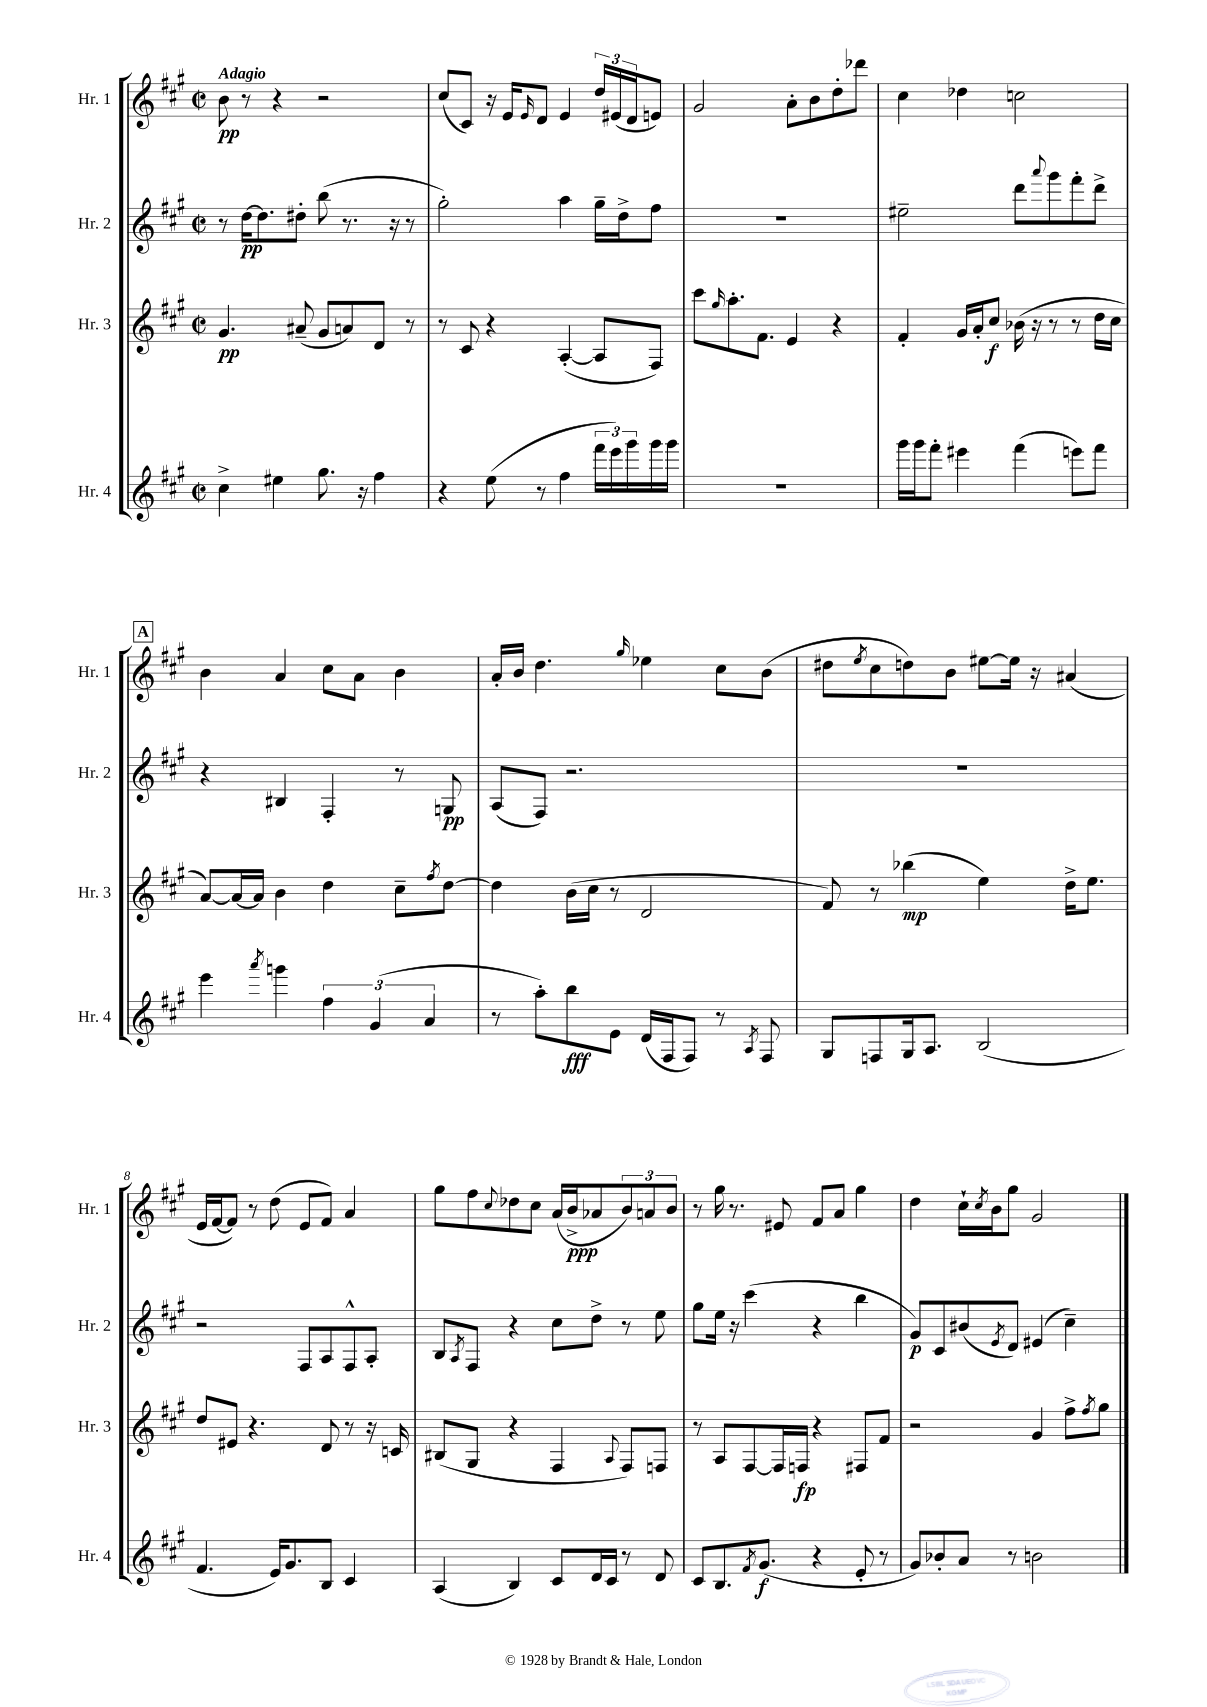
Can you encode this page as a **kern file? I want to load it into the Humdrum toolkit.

**kern	**dynam	**kern	**dynam	**kern	**dynam	**kern	**dynam
*part4	*part4	*part3	*part3	*part2	*part2	*part1	*part1
*staff4	*staff4	*staff3	*staff3	*staff2	*staff2	*staff1	*staff1
*I"Hr. 4	*	*I"Hr. 3	*	*I"Hr. 2	*	*I"Hr. 1	*
*I'Hr. 4	*	*I'Hr. 3	*	*I'Hr. 2	*	*I'Hr. 1	*
*clefG2	*	*clefG2	*	*clefG2	*	*clefG2	*
*k[f#c#g#]	*	*k[f#c#g#]	*	*k[f#c#g#]	*	*k[f#c#g#]	*
*M2/2	*	*M2/2	*	*M2/2	*	*M2/2	*
*met(c|)	*	*met(c|)	*	*met(c|)	*	*met(c|)	*
=1	=1	=1	=1	=1	=1	=1	=1
!	!	!	!	!	!	!LO:TX:a:B:t=Adagio	!
4cc#^\	.	4.g#/	pp	8r	.	8b\	pp
.	.	.	.	[16dd\KL	pp	8r	.
.	.	.	.	8.dd\]	.	.	.
4ee#X\	.	.	.	.	.	4r	.
.	.	(8a#X~/	.	8dd#X'\J	.	.	.
8.gg#\	.	8g#/L	.	(8bb\	.	2r	.
.	.	8an/)	.	8.r	.	.	.
16r	.	.	.	.	.	.	.
4ff#\	.	8d/J	.	.	.	.	.
.	.	.	.	16r	.	.	.
.	.	8r	.	8r	.	.	.
=2	=2	=2	=2	=2	=2	=2	=2
4r	.	8r	.	2gg#'\)	.	(8cc#/L	.
.	.	8c#/	.	.	.	8c#/J)	.
(8ee\	.	4r	.	.	.	16r	.
.	.	.	.	.	.	16e/KL	.
.	.	.	.	.	.	16qqe/	.
8r	.	.	.	.	.	8d/J	.
4ff#\	.	([4A'/	.	4aa\	.	4e/	.
24fff#\LL	.	8A/L]	.	16gg#~\LL	.	24dd/LL	.
24eee\)	.	.	.	.	.	(24e#X/	.
.	.	.	.	16dd^\J	.	.	.
24ggg#\	.	.	.	.	.	24d/J	.
16ggg#\	.	8F#/J)	.	8ff#\J	.	8en/J)	.
16ggg#\JJ	.	.	.	.	.	.	.
=3	=3	=3	=3	=3	=3	=3	=3
1r	.	8ccc#\L	.	1r	.	2g#/	.
.	.	16qqgg#/	.	.	.	.	.
.	.	8.aa'\	.	.	.	.	.
.	.	8.f#\J	.	.	.	.	.
.	.	4e/	.	.	.	8a'\L	.
.	.	.	.	.	.	8b\	.
.	.	4r	.	.	.	8dd'\	.
.	.	.	.	.	.	8ddd-X\J	.
=4	=4	=4	=4	=4	=4	=4	=4
16ggg#\LL	.	4f#'/	.	2ee#X~\	.	4cc#\	.
16ggg#\J	.	.	.	.	.	.	.
8fff#'\J	.	.	.	.	.	.	.
4eee#X\	.	16g#/LL	.	.	.	4dd-X\	.
.	.	16a'/J	.	.	.	.	.
.	.	8cc#/J	f	.	.	.	.
(4fff#\	.	(16b-X\	.	8ddd\L	.	2ccn\	.
.	.	16r	.	.	.	.	.
.	.	.	.	8qqaaa/	.	.	.
.	.	8r	.	8ggg#\	.	.	.
8eeen\L)	.	8r	.	8fff#'\	.	.	.
8fff#\J	.	16dd\LL	.	8ddd^\J	.	.	.
.	.	16cc#\JJ	.	.	.	.	.
!!LO:LB:g=z
!!LO:REH:place=s1:t=A
=5	=5	=5	=5	=5	=5	=5	=5
4eee\	.	[8a/L)	.	4r	.	4b\	.
.	.	16a/L_	.	.	.	.	.
.	.	16a/JJ]	.	.	.	.	.
8qaaa/	.	.	.	.	.	.	.
4gggn\	.	4b\	.	4B#X/	.	4a/	.
6ff#\	.	4dd\	.	4F#'/	.	8cc#\L	.
.	.	.	.	.	.	8a\J	.
(6g#/	.	.	.	.	.	.	.
.	.	8cc#~\L	.	8r	.	4b\	.
6a/	.	.	.	.	.	.	.
.	.	8qff#/	.	.	.	.	.
.	.	[8dd\J	.	8Gn/	pp	.	.
=6	=6	=6	=6	=6	=6	=6	=6
8r	.	4dd\]	.	(8A/L	.	16a'/LL	.
.	.	.	.	.	.	16b/JJ	.
8aa'\L)	.	.	.	8F#/J)	.	4.dd\	.
8bb\	fff	(16b\LL	.	2.r	.	.	.
.	.	16cc#\JJ	.	.	.	.	.
8e\J	.	8r	.	.	.	.	.
.	.	.	.	.	.	16qqgg#/	.
(16d/LL	.	2d/	.	.	.	4ee-X\	.
16F#/J	.	.	.	.	.	.	.
8F#/J)	.	.	.	.	.	.	.
8r	.	.	.	.	.	8cc#\L	.
8qA/	.	.	.	.	.	.	.
8F#/	.	.	.	.	.	(8b\J	.
=7	=7	=7	=7	=7	=7	=7	=7
8G#/L	.	8f#/)	.	1r	.	8dd#X\L	.
.	.	.	.	.	.	8qee/	.
8Fn/	.	8r	.	.	.	8cc#\	.
16G#/k	.	(4bb-X\	mp	.	.	8ddn\)	.
8.A/J	.	.	.	.	.	.	.
.	.	.	.	.	.	8b\J	.
(2B/	.	4ee\)	.	.	.	[8ee#X\L	.
.	.	.	.	.	.	16ee#\Jk]	.
.	.	.	.	.	.	16r	.
.	.	16dd^\KL	.	.	.	(4a#X/	.
.	.	8.ee\J	.	.	.	.	.
!!LO:LB:g=z
=8	=8	=8	=8	=8	=8	=8	=8
4.f#/	.	8dd/L	.	2r	.	16e/LL	.
.	.	.	.	.	.	[16f#/J	.
.	.	8e#X/J	.	.	.	8f#/J])	.
.	.	4.r	.	.	.	8r	.
16e/KL)	.	.	.	.	.	(8dd\	.
8.g#/	.	.	.	.	.	.	.
.	.	.	.	8F#/L	.	8e/L	.
8B/J	.	8d/	.	8A/	.	8f#/J)	.
4c#/	.	8r	.	8F#^^/	.	4a/	.
.	.	16r	.	8A'/J	.	.	.
.	.	16cn/	.	.	.	.	.
=9	=9	=9	=9	=9	=9	=9	=9
(4A/	.	(8B#X/L	.	8B/L	.	8gg#\L	.
.	.	.	.	8qA/	.	.	.
.	.	8G#/J	.	8F#/J	.	8ff#\	.
.	.	.	.	.	.	8qqcc#/	.
4B/)	.	4r	.	4r	.	8dd-X\	.
.	.	.	.	.	.	8cc#\J	.
8c#/L	.	4F#/	.	8cc#\L	.	(16a/LL	.
.	.	.	.	.	.	16b^/J	ppp
16d/L	.	.	.	8dd^\J	.	8a-X/	.
16c#/JJ	.	.	.	.	.	.	.
.	.	8qqA/	.	.	.	.	.
8r	.	8F#/L)	.	8r	.	12b/)	.
.	.	.	.	.	.	12an/	.
8d/	.	8Fn/J	.	8ee\	.	.	.
.	.	.	.	.	.	12b/J	.
=10	=10	=10	=10	=10	=10	=10	=10
8c#/L	.	8r	.	8gg#\L	.	8r	.
8.B/	.	8A/L	.	16ee\Jk	.	16gg#\	.
.	.	.	.	16r	.	8.r	.
.	.	[8F#/	.	(4ccc#\	.	.	.
8qf#/	.	.	.	.	.	.	.
(8.g#/J	f	.	.	.	.	.	.
.	.	16F#/L]	.	.	.	8e#X/	.
.	.	16Fn/JJ	fp	.	.	.	.
4r	.	4r	.	4r	.	8f#/L	.
.	.	.	.	.	.	8a/J	.
8e'/	.	8F#X/L	.	4bb\	.	4gg#\	.
8r	.	8f#/J	.	.	.	.	.
=11	=11	=11	=11	=11	=11	=11	=11
8g#/L)	.	2r	.	8g#/L)	p	4dd\	.
8b-X'/	.	.	.	8c#/	.	.	.
8a/J	.	.	.	(8b#X/	.	16cc#`\LL	.
.	.	.	.	.	.	8qcc#/	.
.	.	.	.	.	.	16b\J	.
.	.	.	.	8qe/	.	.	.
8r	.	.	.	8d/J)	.	8gg#\J	.
2bn\	.	4g#/	.	(4e#X/	.	2g#/	.
.	.	8ff#^\L	.	4cc#~\)	.	.	.
.	.	8qff#/	.	.	.	.	.
.	.	8gg#\J	.	.	.	.	.
==	==	==	==	==	==	==	==
*-	*-	*-	*-	*-	*-	*-	*-
